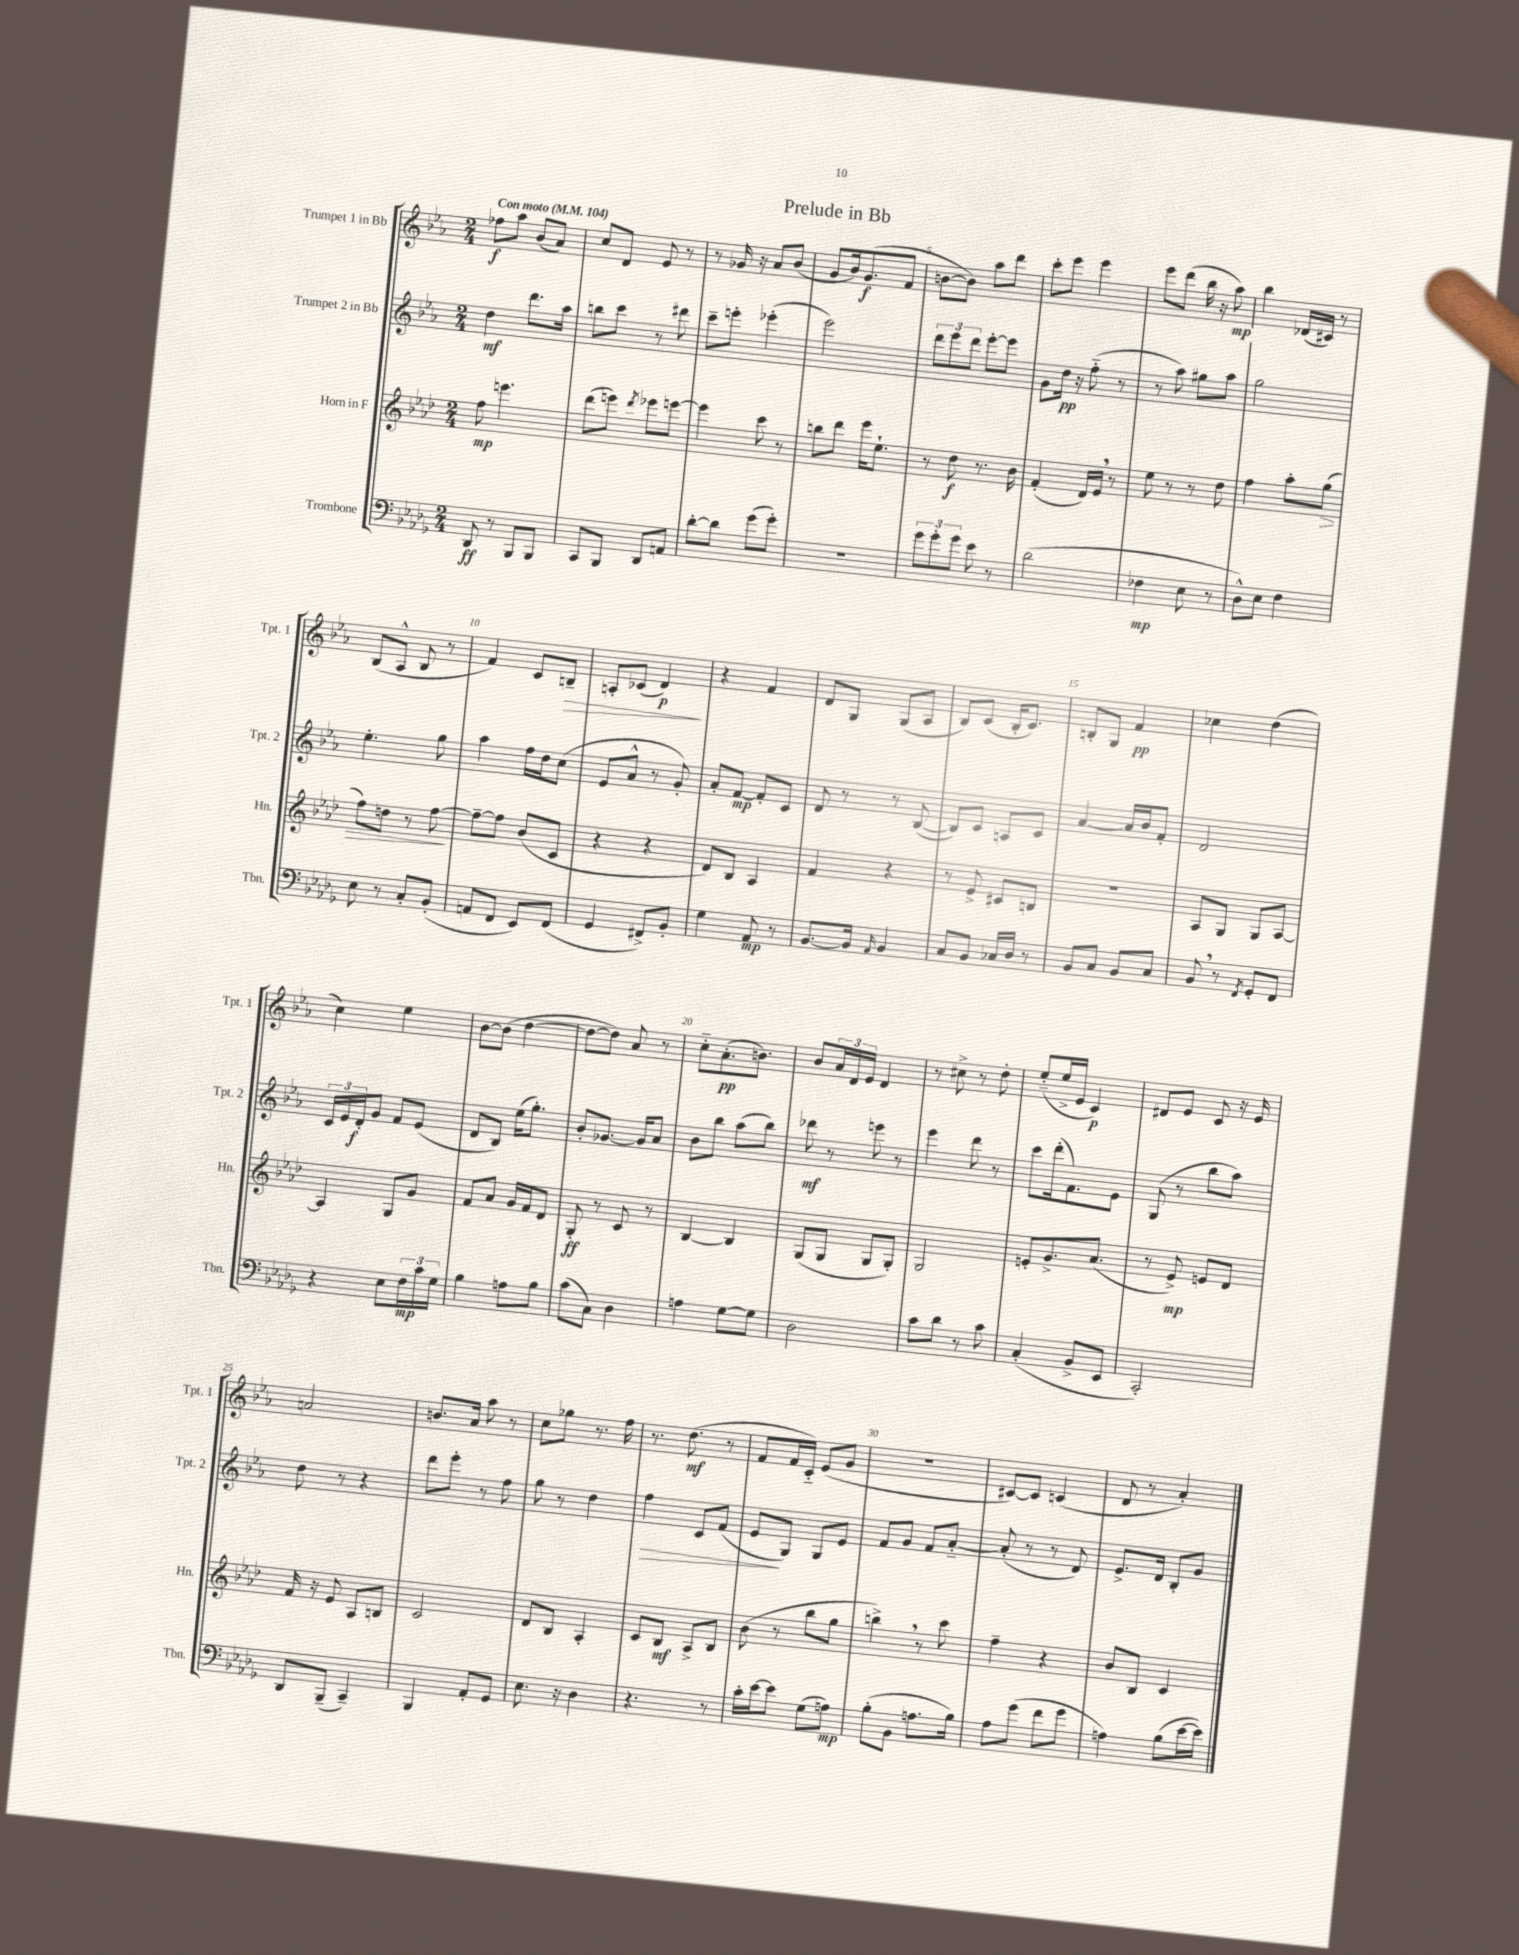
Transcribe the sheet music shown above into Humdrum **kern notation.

**kern	**dynam	**kern	**dynam	**kern	**dynam	**kern	**dynam
*part4	*part4	*part3	*part3	*part2	*part2	*part1	*part1
*staff4	*staff4	*staff3	*staff3	*staff2	*staff2	*staff1	*staff1
*I"Trombone	*	*I"Horn in F	*	*I"Trumpet 2 in Bb	*	*I"Trumpet 1 in Bb	*
*I'Tbn.	*	*I'Hn.	*	*I'Tpt. 2	*	*I'Tpt. 1	*
*clefF4	*	*clefG2	*	*clefG2	*	*clefG2	*
*k[b-e-a-d-g-]	*	*k[b-e-a-d-]	*	*k[b-e-a-]	*	*k[b-e-a-]	*
*M2/4	*	*M2/4	*	*M2/4	*	*M2/4	*
*MM104	*	*MM104	*	*MM104	*	*MM104	*
=1	=1	=1	=1	=1	=1	=1	=1
!	!	!	!	!	!	!LO:TX:a:B:t=Con moto	!
8DD-/	ff	8ff\	mp	4dd\	mf	8ff-X\L	f
8r	.	4.eeen\	.	.	.	8aa-\J	.
8BBB-/L	.	.	.	8.ddd\L	.	(8b-/L	.
8BBB-/J	.	.	.	.	.	8a-/J)	.
.	.	.	.	16aa-\Jk	.	.	.
=2	=2	=2	=2	=2	=2	=2	=2
8CC/L	.	(8ddd-\L	.	8bbn\L	.	8cc/L	.
8BBB-/J	.	8eeen\J)	.	8ccc\J	.	8d/J	.
.	.	8qddd-/	.	.	.	.	.
8DD-/L	.	8eee-X\L	.	8r	.	8e-/	.
8AAn/J	.	[8eeen\J	.	8ddd#X\	.	8r	.
=3	=3	=3	=3	=3	=3	=3	=3
[8d-'\L	.	4eee\]	.	8ccc~\L	.	8r	.
8d-\J]	.	.	.	8eeen'\J	.	16g-X/	.
.	.	.	.	.	.	16r	.
(8g-\L	.	8ccc\	.	(4eee-X'\	.	8a-/L	.
8g-'\J)	.	8r	.	.	.	(8b-/J	.
=4	=4	=4	=4	=4	=4	=4	=4
2r	.	8bbn\L	.	2eee-\)	.	8g/L	.
.	.	8ddd-\J	.	.	.	16b-/k)	.
.	.	.	.	.	.	(8.g/	f
.	.	16eee-\KL	.	.	.	.	.
.	.	8.ee-`\J	.	.	.	.	.
.	.	.	.	.	.	8f/J	.
=5	=5	=5	=5	=5	=5	=5	=5
12g-\L	.	8r	.	12ddd\L	.	[8bn\L	.
12g-'\	.	.	.	12eee-\	.	.	.
.	.	8dd-\	f	.	.	8b\J])	.
12g-\J	.	.	.	12ddd\J	.	.	.
8e-\	.	8.r	.	[8eee-'\L	.	8aa-\L	.
8r	.	.	.	8eee-\J]	.	8ddd\J	.
.	.	16b-\	.	.	.	.	.
=6	=6	=6	=6	=6	=6	=6	=6
(2d-\	.	(4f'/	.	8g\L	.	8ccc'\L	.
.	.	.	.	16dd\Jk	pp	8eee-\J	.
.	.	.	.	16r	.	.	.
.	.	16d-/LL)	.	(8ff\	.	4eee-\	.
.	.	16e-,/JJ	.	.	.	.	.
.	.	8r	.	8r	.	.	.
=7	=7	=7	=7	=7	=7	=7	=7
4F-X\	mp	8ee-\	.	8r	.	8eee-\L	.
.	.	8r	.	8aa-\)	.	(8ddd\J	.
8E-\	.	8r	.	8gg#X\L	.	16bb-\	.
.	.	.	.	.	.	16r	.
8r	.	8dd-\	.	8aa-\J	.	8aa-\)	mp
=8	=8	=8	=8	=8	=8	=8	=8
8D-^^\L)	.	4ff\	.	2gg\	.	4bb-\	.
8E-\J	.	.	.	.	.	.	.
4F\	.	8aa-'\L	.	.	.	(16d-X/LL	.
.	.	.	.	.	.	16c#X/JJ)	.
!	!	!	!LO:HP:b	!	!	!	!
.	.	(8gg\J	>	.	.	8r	.
!!LO:LB:g=z
=9	=9	=9	=9	=9	=9	=9	=9
8E-\	.	8ff\L)	.	4.ee-'\	.	(8B-/L	.
8r	.	8ddn\J	.	.	.	8A-^^/J	.
8C'/L	.	8r	.	.	.	8B-/	.
(8BB-'/J	.	[8ff\	.	8gg\	.	8r	.
.	.	.	]	.	.	.	.
=10	=10	=10	=10	=10	=10	=10	=10
8AAn/L	.	8ff~\L_	.	4aa-\	.	4f/)	.
8FF/J	.	8ff\J]	.	.	.	.	.
8EE-/L)	.	(8b-/L	.	16ff\LL	.	8c/L	.
.	.	.	.	16dd\J	.	.	.
!	!	!	!	!	!	!	!LO:HP:b
(8FF/J	.	8c/J	.	(8cc\J	.	8Bn~/J	>
=11	=11	=11	=11	=11	=11	=11	=11
4GG-/	.	4r	.	8e-/L	.	8An'/L	.
.	.	.	.	8a-^^/J	.	(8c-X/J	.
8FF#X^/L)	.	4r	.	8r	.	4d/)	p
8BB-'/J	.	.	.	8g'/)	.	.	.
.	.	.	.	.	.	.	]
=12	=12	=12	=12	=12	=12	=12	=12
4G-\	.	8d-/L)	.	8a-'/L	.	4r	.
.	.	8B-/J	.	[8f/J	mp	.	.
8AA-/	mp	4A-/	.	8f'/L]	.	4f/	.
8r	.	.	.	8c/J	.	.	.
=13	=13	=13	=13	=13	=13	=13	=13
[8.BB-/L	.	4f/	.	8d/	.	8d/L	.
.	.	.	.	8r	.	8G/J	.
16BB-/Jk]	.	.	.	.	.	.	.
16qqAA-/	.	.	.	.	.	.	.
4BB-/	.	4r	.	8r	.	(8G/L	.
.	.	.	.	([8B-/	.	8A-/J	.
=14	=14	=14	=14	=14	=14	=14	=14
8C/L	.	8r	.	8B-/L])	.	8B-/L)	.
8BB-/J	.	8e-^/	.	8c/J	.	(8c/J	.
16C-X/LL	.	8c#X/L	.	8An/L	.	16B-'/KL	.
16D-/JJ	.	.	.	.	.	8.c/J)	.
8r	.	8Bn/J	.	8c/J	.	.	.
=15	=15	=15	=15	=15	=15	=15	=15
8BB-/L	.	2r	.	[4a-/	.	8Bn'/L	.
8C/J	.	.	.	.	.	8G/J	.
8BB-/L	.	.	.	16a-/LL]	.	4f/	pp
.	.	.	.	16b-/J	.	.	.
8C/J	.	.	.	8f'/J	.	.	.
=16	=16	=16	=16	=16	=16	=16	=16
8BB-,/	.	8A-/L	.	2d/	.	4cc-X\	.
8r	.	8G/J	.	.	.	.	.
8qFF/	.	.	.	.	.	.	.
8GG-'/L	.	8G/L	.	.	.	(4dd\	.
8FF/J	.	[8A-/J	.	.	.	.	.
!!LO:LB:g=z
=17	=17	=17	=17	=17	=17	=17	=17
4r	.	4A-/]	.	24c/LL	.	4cc\)	.
.	.	.	.	24e-/	.	.	.
.	.	.	.	24d'/J	f	.	.
.	.	.	.	8g/J	.	.	.
8E-\L	.	8G/L	.	8f/L	.	4ee-\	.
24F\L	mp	8g/J	.	(8e-/J	.	.	.
24c\	.	.	.	.	.	.	.
24G-\JJ	.	.	.	.	.	.	.
=18	=18	=18	=18	=18	=18	=18	=18
4B-\	.	8f/L	.	8d/L	.	[8b-\L	.
.	.	8a-/J	.	8B-/J)	.	(8b-\J]	.
8An\L	.	16g/LL	.	(16ee-\KL	.	[4dd\	.
.	.	16f/J	.	8.gg'\J)	.	.	.
8B-\J	.	8d-/J	.	.	.	.	.
=19	=19	=19	=19	=19	=19	=19	=19
(8c\L	.	8G'/	ff	8b-'/L	.	8dd\L_	.
8C\J)	.	8r	.	[8.g-X/J	.	8dd\J])	.
4D-\	.	8c/	.	.	.	8a-/	.
.	.	.	.	16g-/KL]	.	.	.
.	.	8r	.	8a-/J	.	8r	.
=20	=20	=20	=20	=20	=20	=20	=20
4An\	.	[4B-/	.	8b-\L	.	8cc\L	.
.	.	.	.	8bb-\J	.	(8.a-'\	pp
[8G-\L	.	4B-/]	.	(8aa-\L	.	.	.
.	.	.	.	.	.	8.bn\J)	.
8G-\J]	.	.	.	8bb-\J)	.	.	.
=21	=21	=21	=21	=21	=21	=21	=21
2D-\	.	(8G/L	.	8ddd-X\	mf	8b-/L	.
.	.	8G/J	.	8r	.	24a-/L	.
.	.	.	.	.	.	24d/	.
.	.	.	.	.	.	24e-/JJ	.
.	.	8G/L	.	8eeen\	.	4d/	.
.	.	8G'/J)	.	8r	.	.	.
=22	=22	=22	=22	=22	=22	=22	=22
8c\L	.	2G/	.	4eee-\	.	8r	.
8d-\J	.	.	.	.	.	8cc#X^\	.
8r	.	.	.	8ddd\	.	8r	.
8c\	.	.	.	8r	.	8dd'\	.
=23	=23	=23	=23	=23	=23	=23	=23
(4C'/	.	8en'/L	.	8ccc\L	.	(8ee-/L	.
.	.	8.g^/	.	(16ddd'\k	.	16ee-^/L	.
.	.	.	.	8.f\)	.	16e-/JJ	.
8BB-^/L	.	.	.	.	.	4c/)	p
.	.	(8.a-/J	.	.	.	.	.
8EE-/J	.	.	.	8e-\J	.	.	.
=24	=24	=24	=24	=24	=24	=24	=24
2CC'/)	.	8r	.	(8G/	.	8d#X/L	.
.	.	8e-^/)	mp	8r	.	8e-/J	.
.	.	8en/L	.	8bb-\L	.	8c/	.
.	.	8d-/J	.	8aa-\J)	.	16r	.
.	.	.	.	.	.	16e-/	.
!!LO:LB:g=z
=25	=25	=25	=25	=25	=25	=25	=25
8DD-/L	.	16f/	.	8dd\	.	2an/	.
.	.	16r	.	.	.	.	.
(8BBB-~/J	.	8e-/	.	8r	.	.	.
4CC~/)	.	8A-/L	.	4r	.	.	.
.	.	8Bn/J	.	.	.	.	.
=26	=26	=26	=26	=26	=26	=26	=26
4BBB-/	.	2c/	.	8ddd\L	.	8.bn/L	.
.	.	.	.	8eee-'\J	.	.	.
.	.	.	.	.	.	16a-/Jk	.
8AA-'/L	.	.	.	8r	.	8aa-\	.
8GG-/J	.	.	.	8ff\	.	8r	.
=27	=27	=27	=27	=27	=27	=27	=27
8.E-\	.	8d-/L	.	8gg\	.	8cc\L	.
.	.	8B-/J	.	8r	.	8gg-X\J	.
16r	.	.	.	.	.	.	.
4D-\	.	4A-'/	.	4dd\	.	8.r	.
.	.	.	.	.	.	16ff\	.
=28	=28	=28	=28	=28	=28	=28	=28
!	!	!	!	!	!LO:HP:b	!	!
4.r	.	8c/L	.	4ff\	>	8.r	.
.	.	8B-/J	mf	.	.	.	.
.	.	.	.	.	.	(8.dd\	mf
.	.	8A-^/L	.	8c/L	.	.	.
8r	.	8B-/J	.	(8f/J	.	8r	.
=29	=29	=29	=29	=29	=29	=29	=29
16c'\LL	.	(8b-\	.	8e-/L	.	8f/L	.
[16e-\J	.	.	.	.	.	.	.
8e-\J]	.	8r	.	8G/J)	]	16f/L	.
.	.	.	.	.	.	16c/JJ)	.
(8G-\L	.	8bb-\L	.	8G/L	.	(8e-/L	.
8An\J)	mp	8gg\J	.	8e-/J	.	8g/J	.
=30	=30	=30	=30	=30	=30	=30	=30
(8B-'\L	.	4bbn^,\)	.	8f/L	.	2r	.
8BB-\J	.	.	.	8g/J	.	.	.
8.An\L	.	8r	.	8f/L	.	.	.
.	.	8ccc\	.	[8a-/J	.	.	.
16B-\Jk)	.	.	.	.	.	.	.
=31	=31	=31	=31	=31	=31	=31	=31
8A-\L	.	4ff~\	.	(8a-'/]	.	[8c#X/L)	.
(8g-\J	.	.	.	8r	.	8c#/J]	.
8f\L	.	4r	.	8r	.	(4cn/	.
8g-\J	.	.	.	8d/)	.	.	.
=32	=32	=32	=32	=32	=32	=32	=32
4An\)	.	8b-/L	.	8.e-^/L	.	8d/	.
.	.	8B-/J	.	.	.	8r	.
.	.	.	.	16d/Jk	.	.	.
(8B-\L	.	4c/	.	8B-'/L	.	4a-'/)	.
[16e-\L	.	.	.	8g/J	.	.	.
16e-\JJ])	.	.	.	.	.	.	.
==	==	==	==	==	==	==	==
*-	*-	*-	*-	*-	*-	*-	*-
